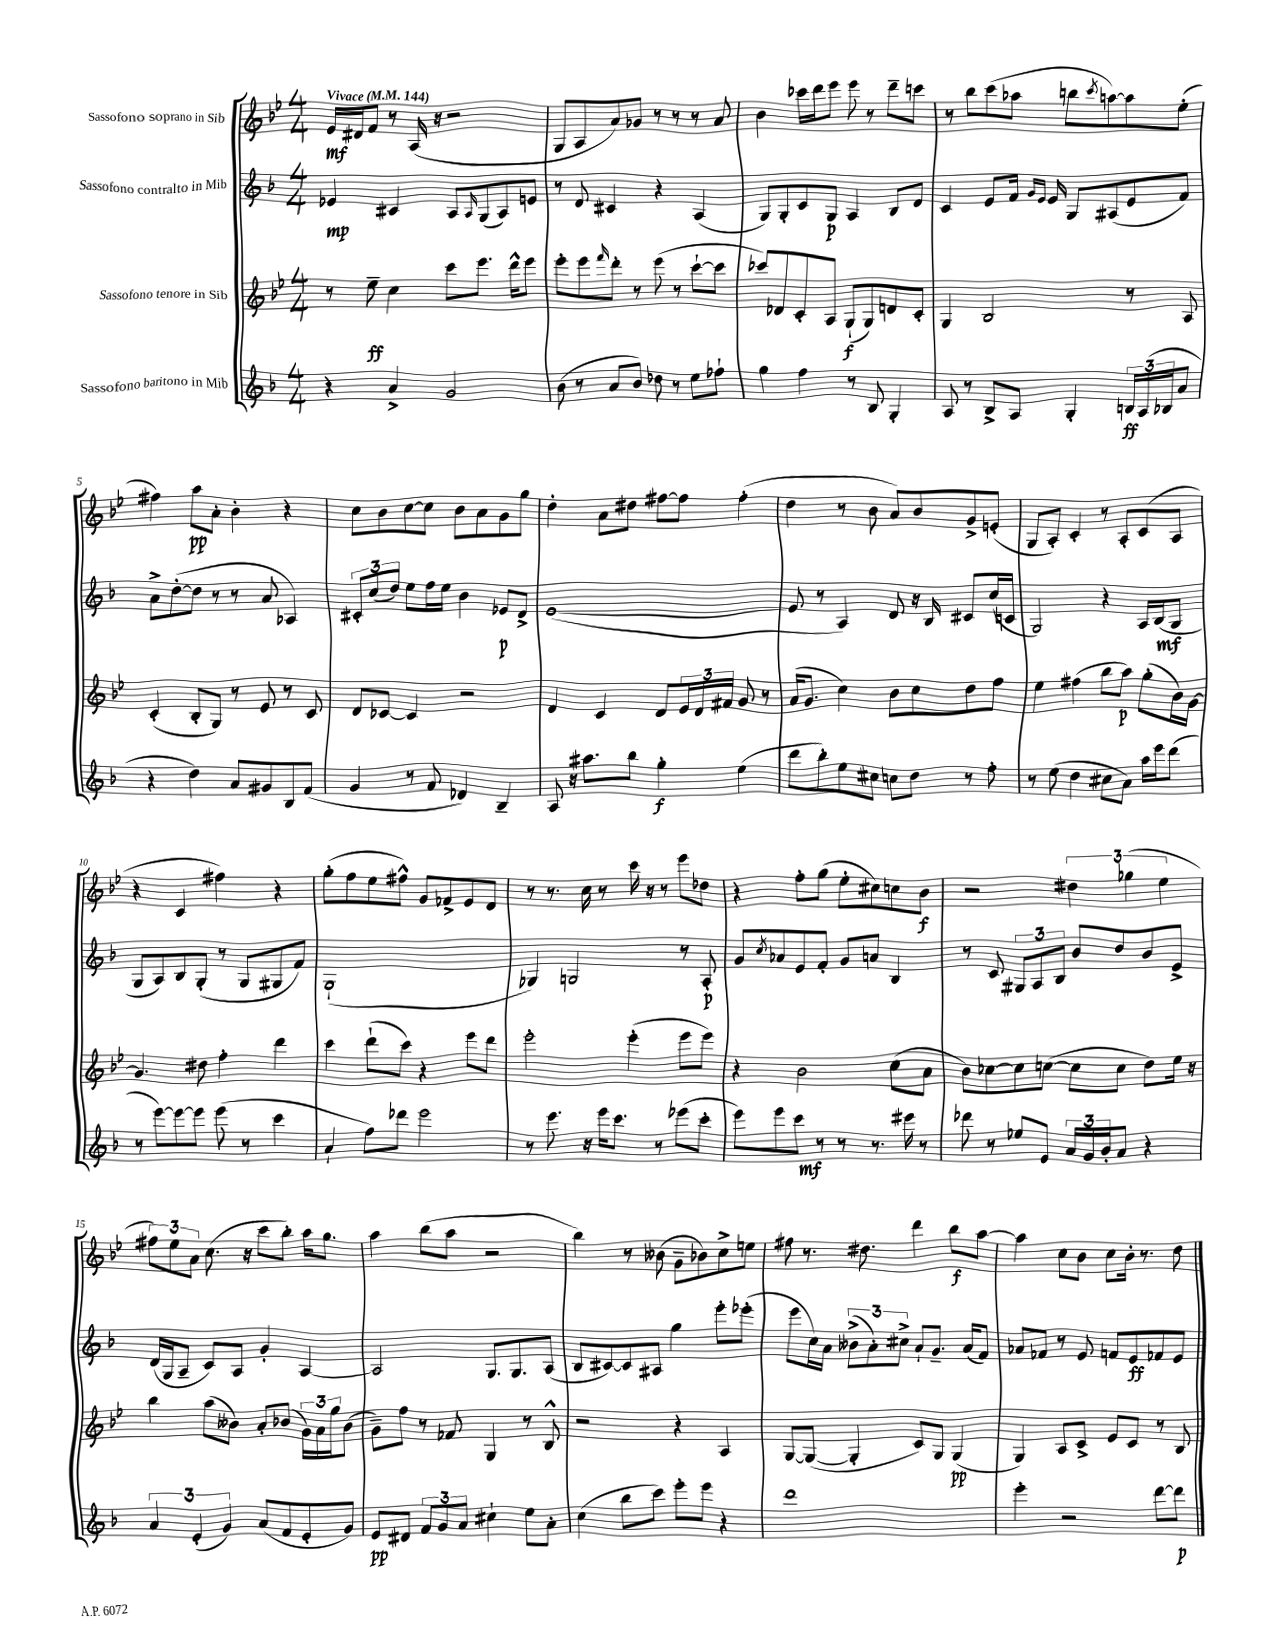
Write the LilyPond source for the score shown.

<<
\new StaffGroup <<
\new Staff = "s0" \with { instrumentName = "Sassofono soprano in Sib" } {
    \clef treble \key bes \major \numericTimeSignature \time 4/4 \tempo "Vivace" 4 = 144
    ees'16\mf dis'16 f'8 r8 a16( r16 r2 |
    g8 a8 a'8) ges'8 r8 r8 r8 a'8 |
    bes'4 ces'''16 d'''16 ees'''8 ees'''8 r8 d'''8-- c'''8 |
    r8 bes''8 c'''8( aes''8 b''8 \acciaccatura { c'''8 } a''8~) a''8 ees''8-.( |
    fis''4) a''8\pp a'8-. bes'4-. r4 |
    c''8 bes'8 c''8~ c''8 bes'8 a'8 g'8 g''8 |
    d''4-. a'8 dis''8 fis''8~ fis''8 fis''4-.( |
    d''4 r8 bes'8 a'8) bes'8 g'8-> e'8-.( |
    g8 a8-.) c'4-. r8 a8-. c'8( a8 |
    r4 c'4 fis''4) r4 |
    g''8-.( f''8 ees''8 fis''8-^) g'8 fes'8-> ees'8 d'8 |
    r8 r8. c''16 r8 c'''16 r16 r8 ees'''8 des''8 |
    r4 f''8-. g''8( ees''8-. cis''8) c''8 bes'8\f |
    r2 \tuplet 3/2 { dis''4 ges''4( ees''4 } |
    \tuplet 3/2 { fis''8) ees''8 a'8 } c''8.( r16 c'''8 bes''8-.) a''16 g''8. |
    a''4 bes''8( a''8 r2 |
    bes''4) r8 beses'8( g'8-- bes'8) c''8-> e''8 |
    fis''8 r8. dis''8. d'''4 bes''8\f a''8~ |
    a''4 c''8 bes'8 c''8 bes'16-. r8. d''8 \bar "|." |
}
\new Staff = "s1" \with { instrumentName = "Sassofono contralto in Mib" } {
    \clef treble \key f \major \numericTimeSignature \time 4/4
    ees'4\mp cis'4 a8 \grace { a16 } g8( a8) e'8 |
    r8 d'8 cis'4 r4 a4( |
    g8) g8-. c'8 g8\p a4 bes8 d'8 |
    c'4 e'8 f'16 \grace { g'16 e'16 } e'16 g8 ais8( e'8 f'8) |
    a'8-> d''8~-.( d''8 r8 r8 a'8 aes4) |
    \tuplet 3/2 { cis'8-. c''8( d''8) } e''8 f''16 e''16 bes'4 ees'8\p d'8-> |
    e'1~( |
    e'8 r8 a4) d'8 r16 bes16 cis'8 c''16( c'16 |
    g2) r4 a16 bes16\mf( g8 |
    g8 a8) bes8 g8-.( r8 g8 gis8 f'8) |
    g1-!( |
    ges4) g2 r8 a8-.\p |
    g'8 \acciaccatura { c''8 } aes'8 e'8 f'8-. g'8 a'8 bes4 |
    r8 c'8 \tuplet 3/2 { gis8 a8 bes8 } bes'8 d''8 bes'8 e'8-> |
    d'16( g16 a8-- c'8) a8 g'4-. a4~ |
    a2 g8. g8. a8( |
    bes8 cis'8~) cis'8 ais8 g''4 e'''8-. ees'''8-.( |
    e'''8 c''16) a'16 \tuplet 3/2 { beses'8->( a'8-.) cis''8-> } a'8-! g'8.-- a'16( f'8) |
    aes'8 fes'8 r8 e'8 f'8 e'8\ff fes'8 e'8 \bar "|." |
}
\new Staff = "s2" \with { instrumentName = "Sassofono tenore in Sib" } {
    \clef treble \key bes \major \numericTimeSignature \time 4/4
    r8 ees''8--\ff c''4 c'''8 ees'''8. d'''16-^ ees'''8 |
    ees'''8-. ees'''8 \grace { f'''16 } d'''8-. r8 ees'''8( r8 c'''8~-! c'''8 |
    ces'''8) des'8 c'8-. a8 g8-!\f( g8) d'8 c'8-. |
    g4 bes2 r8 a8 |
    c'4-.( bes8-. g8) r8 ees'8 r8 c'8 |
    d'8 ces'8~ ces'4 r2 |
    d'4 c'4 d'8 \tuplet 3/2 { ees'16 d'16 fis'16 } g'8 r8 |
    a'16( g'8. c''4) bes'8 c''8 d''8 f''8 |
    ees''4 fis''4( bes''8 a''8\p) g''8-.( bes'16) g'16~ |
    g'4. dis''8 f''4-. d'''4 |
    c'''4 d'''8-!( c'''8) r4 ees'''8 d'''8 |
    ees'''2-. ees'''4-.( ees'''8 ees'''8) |
    r4 bes'2 c''8( a'8 |
    bes'8) ces''8~ ces''8 c''8~( c''8 c''8 d''8) ees''16 r16 |
    bes''4 a''8( beses'8) a'8-. bes'8( \tuplet 3/2 { g'16) a'16 g''16 } bes'8( |
    g'8--) f''8 r8 fes'8 g4 r8 bes8-^ |
    r2 r4 a4 |
    g8~ g8~( g4-. c'8) g8 g4\pp( |
    g4) a8 c'8-> ees'8 c'8 r8 bes8 \bar "|." |
}
\new Staff = "s3" \with { instrumentName = "Sassofono baritono in Mib" } {
    \clef treble \key f \major \numericTimeSignature \time 4/4
    r4 a'4-> g'2 |
    bes'8( r8 a'8 bes'8) des''8 r8 e''8 fes''8-! |
    g''4 f''4 r8 bes8 g4-. |
    a8 r8 bes8-> a8 g4-. \tuplet 3/2 { b16\ff a16( bes16 } a'8 |
    r4 d''4) a'8 gis'8 bes8 f'8( |
    g'4 r8 f'8 des'4) bes4-- |
    a8 r16 ais''8. bes''8 g''4-.\f e''4( |
    d'''8 bes''8-.) e''8 cis''8 c''8 d''8 r8 f''8-. |
    r8 e''8( d''4 cis''8 a'8) a''16 e'''16 d'''8( |
    r8 e'''8~) e'''8~ e'''8 e'''8( r8 c'''4 |
    a'4-! f''8) des'''8 e'''2 |
    r8 e'''8. r16 e'''16 c'''8. r8 ees'''8( c'''8-. |
    e'''8) e'''8 c'''8\mf r8 r8 r8. eis'''16 r8 |
    des'''8 r8 ees''8 e'8 \tuplet 3/2 { a'16 g'16 bes'16-. } a'8 r4 |
    \tuplet 3/2 { a'4 e'4-.( g'4) } a'8( f'8 e'8-. g'8) |
    e'8\pp dis'8 \tuplet 3/2 { f'8 g'8 a'8 } cis''4-! e''8 a'8-. |
    c''4( bes''8 c'''8) e'''8-. e'''8 r4 |
    d'''1 |
    e'''4-. r2 d'''8~ d'''8\p \bar "|." |
}
>>
>>
